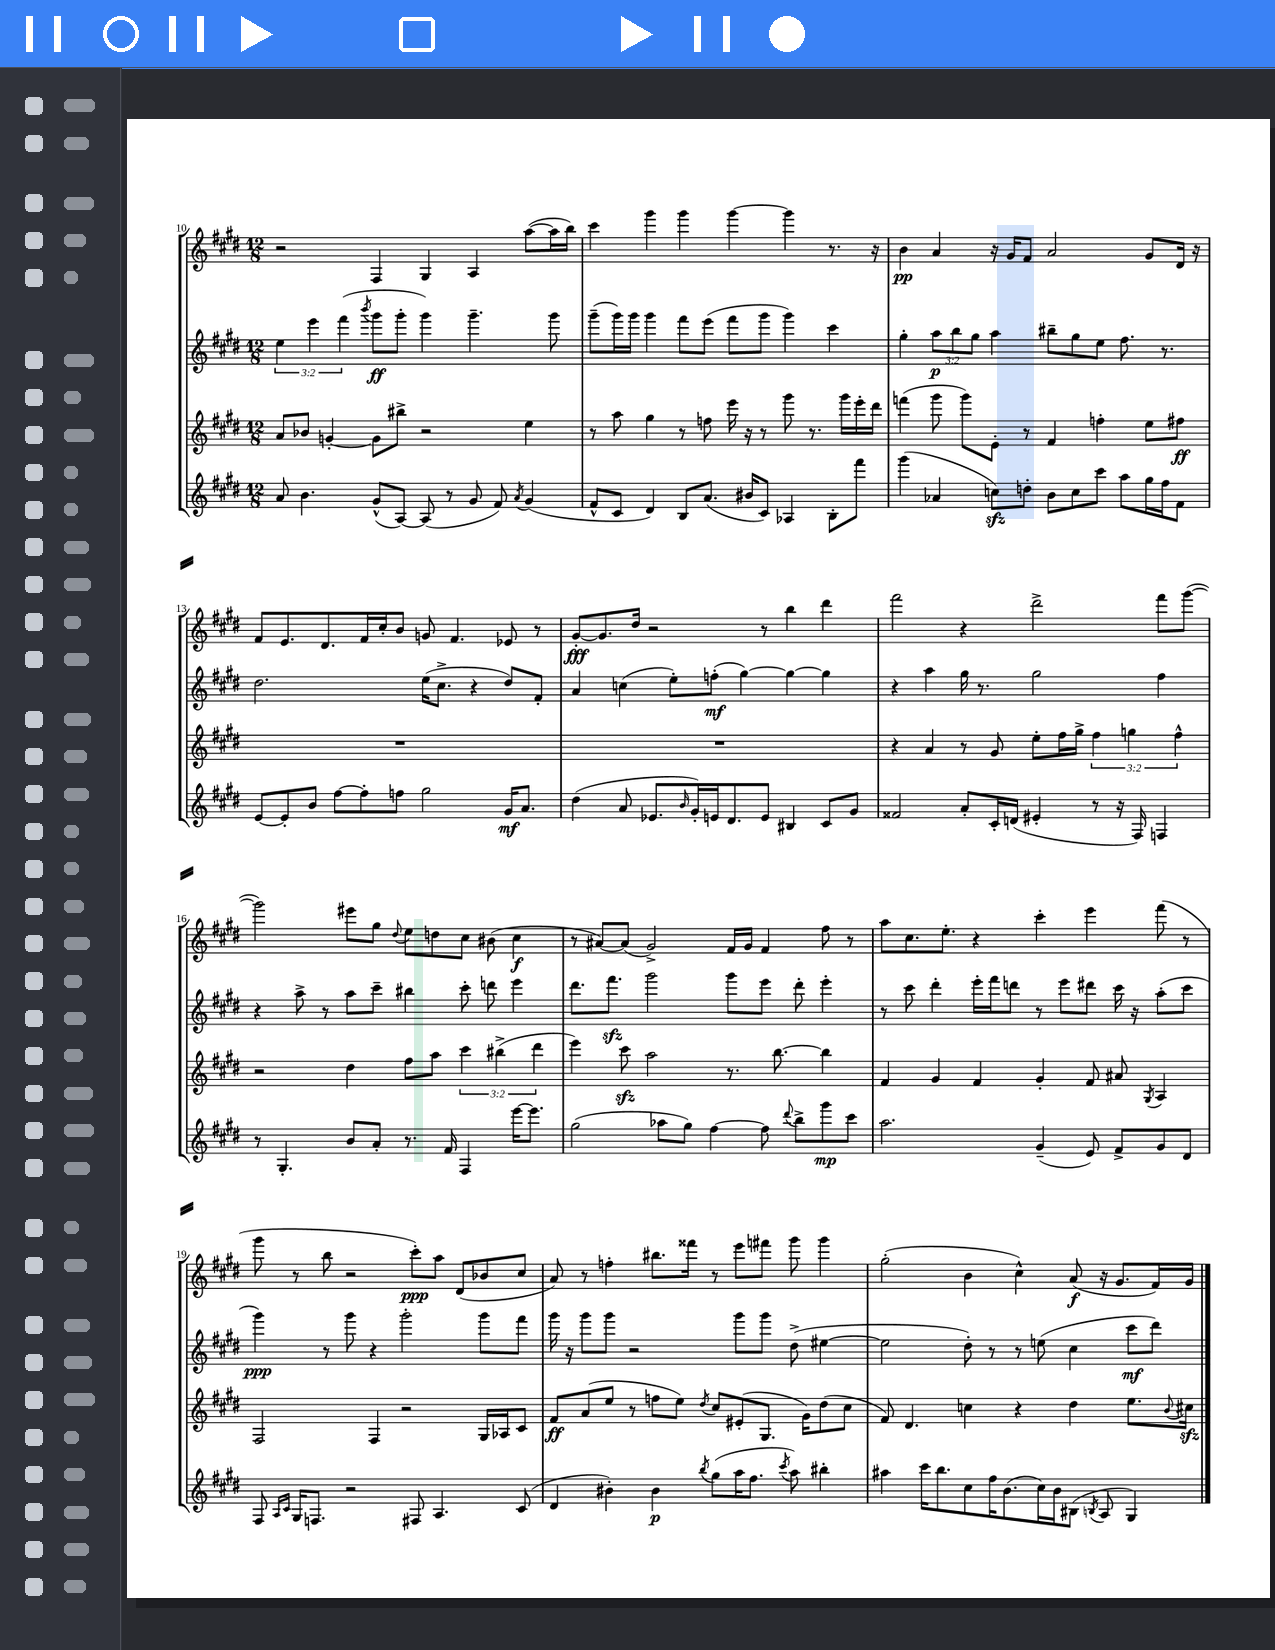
<<
\new StaffGroup <<
\new Staff = "s0" {
    \clef treble \key e \major \numericTimeSignature \time 12/8
    r2 fis4 gis4 a4 a''8~( a''16 b''16) |
    cis'''4 gis'''4 gis'''4 gis'''4~ gis'''4 r8. r16 |
    b'4\pp a'4 r16 gis'16 fis'8 a'2 gis'8 dis'16 r16 |
    fis'8 e'8. dis'8. fis'16 cis''16-. b'8 g'8 fis'4. ees'8 r8 |
    gis'8~-.\fff gis'8. dis''16 r2 r8 b''4 dis'''4 |
    fis'''2 r4 dis'''2-> fis'''8 gis'''8~( |
    gis'''2) eis'''8 gis''8 \appoggiatura { dis''8 } e''8 d''8 cis''8 bis'8( cis''4\f |
    r8 ais'8~) ais'8( gis'2->) fis'16 gis'16 fis'4 fis''8 r8 |
    a''8 cis''8. e''8.-. r4 cis'''4-. e'''4 fis'''8( r8 |
    gis'''8 r8 b''8 r2 cis'''8-.\ppp) a''8 dis'8( bes'8 cis''8 |
    a'8) r8 f''4-. bis''8. fisis'''16 r8 e'''8 fis'''8 gis'''8 gis'''4 |
    gis''2-.( b'4 cis''4-^) a'8\f( r16 gis'8. fis'16) gis'16 \bar "|." |
}
\new Staff = "s1" {
    \clef treble \key e \major \numericTimeSignature \time 12/8 \override Staff.TupletNumber.text = #tuplet-number::calc-fraction-text
    \tuplet 3/2 { e''4 e'''4 fis'''4( } \acciaccatura { b'''8 } gis'''8\ff gis'''8-. gis'''4) gis'''4.-- gis'''8 |
    gis'''8--( gis'''16) gis'''16 gis'''4 fis'''8 e'''8( fis'''8 gis'''8 gis'''4) cis'''4 |
    gis''4-. \tuplet 3/2 { a''8\p b''8 gis''8 } a''4 bis''8-- gis''8 e''8 fis''8. r8. |
    dis''2. e''16( cis''8.-> r4 dis''8) fis'8-. |
    a'4 c''4( e''8-.) f''8-.\mf( gis''4~) gis''4~ gis''4 |
    r4 a''4 gis''16 r8. gis''2 fis''4 |
    r4 a''8-> r8 a''8 cis'''8-- bis''4 cis'''8-. d'''8 e'''4 |
    dis'''8. fis'''8.\sfz gis'''2 gis'''8 e'''8 dis'''8-. e'''4-. |
    r8 cis'''8 dis'''4-. e'''16-. fis'''16 d'''8 r8 e'''8 dis'''8 cis'''16 r16 a''8-.( cis'''8 |
    gis'''4\ppp) r8 gis'''8 r4 gis'''2-. gis'''8 fis'''8 |
    gis'''16 r16 gis'''8 gis'''8 r2 gis'''8 gis'''8 dis''8->( eis''4~ |
    eis''2 dis''8-.) r8 r8 e''8( cis''4 cis'''8\mf dis'''8) \bar "|." |
}
\new Staff = "s2" {
    \clef treble \key e \major \numericTimeSignature \time 12/8 \override Staff.TupletNumber.text = #tuplet-number::calc-fraction-text
    a'8 bes'8 g'4~-. g'8 bis''8-> r2 e''4 |
    r8 a''8 gis''4 r8 f''8 e'''16 r16 r8 gis'''8 r8. gis'''16 e'''16-. dis'''16 |
    f'''4( gis'''8 gis'''8) e'8-. r8 fis'4 f''4-. e''8 fis''8\ff |
    R1. |
    R1. |
    r4 a'4 r8 gis'8 e''8-. fis''16 gis''16-> \tuplet 3/2 { fis''4 g''4 fis''4-^ } |
    r2 dis''4 fis''8 a''8 \tuplet 3/2 { cis'''4 bis''4->( dis'''4 } |
    e'''4) cis'''8\sfz a''2 r8. b''8.~ b''4 |
    fis'4 gis'4 fis'4 gis'4-. fis'8 ais'8 \acciaccatura { gis8 } a4 |
    fis2 fis4 r2 gis16 aes16 cis'8 |
    fis'8\ff a'8( e''8 r8 f''8 e''8) \acciaccatura { dis''8 } cis''8 eis'8-.( gis8. gis'16) dis''8( cis''8 |
    fis'8) dis'4. c''4 r4 dis''4 e''8. \appoggiatura { b'8 } cis''16\sfz \bar "|." |
}
\new Staff = "s3" {
    \clef treble \key e \major \numericTimeSignature \time 12/8
    a'8 b'4. gis'8-^( a8~) a8( r8 gis'8 fis'8) \acciaccatura { a'8 } gis'4( |
    fis'8-^ cis'8 dis'4) b8 a'8.( bis'16 cis'8) aes4 b8-. fis'''8 |
    gis'''4( aes'4 c''8\sfz) d''8-. b'8 c''8 cis'''8 a''8 gis''16 fis''16 fis'8 |
    e'8~ e'8-. b'8 fis''8~ fis''8-. f''8 gis''2 gis'16\mf a'8. |
    dis''4( a'8 ees'8. \grace { b'16 } gis'16-.) e'16 dis'8. e'8 bis4 cis'8 gis'8 |
    fisis'2 a'8-. cis'16-. d'16( eis'4-. r8 r16 fis16) f4 |
    r8 gis4.-. b'8 a'8-. r8. fis'16 fis4 e'''16~ e'''8. |
    gis''2( aes''8 gis''8) fis''4~ fis''8 \appoggiatura { dis'''8 } b''8-> gis'''8\mp cis'''8 |
    a''2. gis'4--( e'8) fis'8-> gis'8 dis'8 |
    fis8 \grace { a16 cis'16 } gis16 f8. r2 fis8 a4. cis'8( |
    dis'4 bis'4-.) bis'4\p \acciaccatura { b''8 } gis''8( a''16 fis''8. \acciaccatura { cis'''8 } a''8) bis''4-. |
    ais''4 cis'''16 b''8. cis''8 fis''16 b'8.( cis''16) b'16 bis8( \acciaccatura { b8 } a8 gis4) \bar "|." |
}
>>
>>
\layout { \context { \Score currentBarNumber = #10 } }
